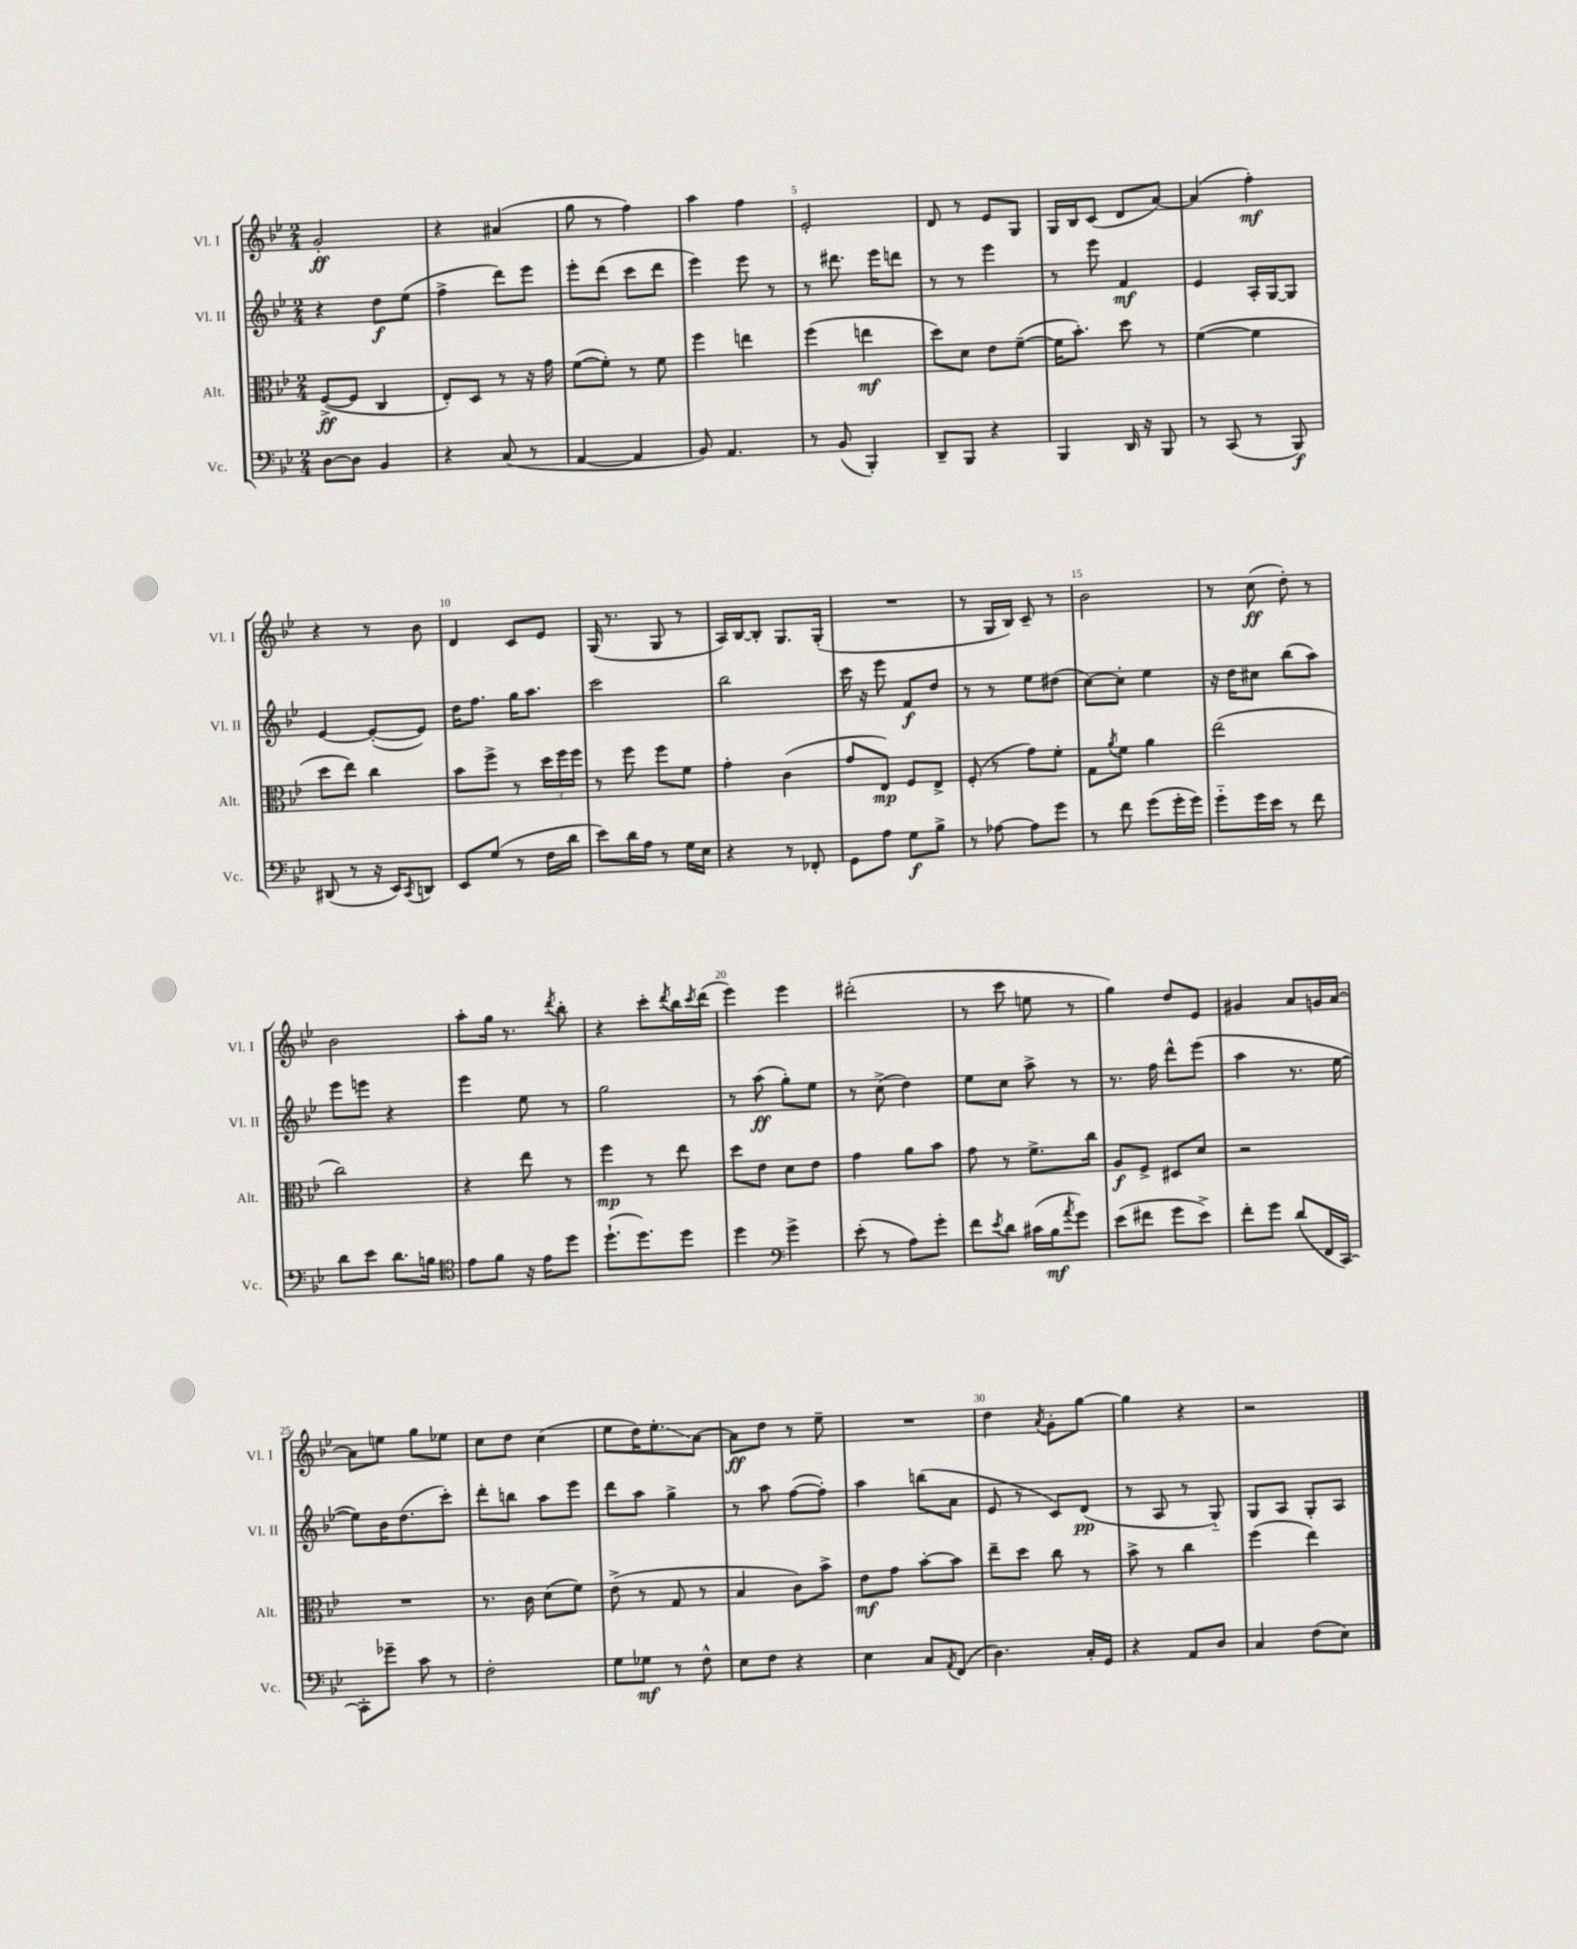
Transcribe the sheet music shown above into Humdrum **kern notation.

**kern	**kern	**kern	**kern
*staff4	*staff3	*staff2	*staff1
*clefF4	*clefC3	*clefG2	*clefG2
*k[b-e-]	*k[b-e-]	*k[b-e-]	*k[b-e-]
*M2/4	*M2/4	*M2/4	*M2/4
[8D	([8F^	4r	2g'
8D]	8F]	.	.
4BB-	4C	8dd	.
.	.	(8ee-	.
=	=	=	=
4r	8E-')	4ff^	4r
.	8D	.	.
(8C	8r	8ddd)	(4a#
8r	16r	8eee-	.
.	16g	.	.
=	=	=	=
[4AA	([8f	8eee-'	8gg
.	8f'])	(8ddd	8r
4AA]	8r	8ccc	4ff)
.	8f	8ddd	.
=	=	=	=
8BB-)	4ff	4eee-)	4aa
4.AA	.	.	.
.	4ee	8eee-	4ff
.	.	8r	.
=	=	=	=
8r	(4ff	8r	2e-'
(8BB-	.	8.ddd#	.
4BBB-')	4ee	.	.
.	.	16eee-	.
.	.	8ddd	.
=	=	=	=
8DD~	8dd)	8r	8d
8BBB-	8d	8r	8r
4r	8e-	4eee-	8e-
.	([8f~	.	8G
=	=	=	=
4BBB-	16f]	8r	16G
.	8.b-')	.	16B-
.	.	8eee-	(8c
16DD	8dd	4f	8d
16r	.	.	.
8BBB-	8r	.	[8a)
=	=	=	=
8r	([4f	4e-	(4a]
(8CC	.	.	.
8r	4f]	16A'	4ff')
.	.	[16G	.
8BBB-)	.	8G]	.
=	=	=	=
(8DD#	8dd	[4e-	4r
8r	8ee-)	.	.
16r	4cc	(8e-'_	8r
16EE-)	.	.	.
8qCC	.	.	.
8DD	.	8e-])	8b-
=	=	=	=
8EE-	8b-	16dd	4d
.	.	8.ff	.
(8G	8ff^	.	.
8r	8r	16gg	8c
.	.	8.aa	.
16F	24dd	.	8e-
.	24ff	.	.
16d	.	.	.
.	24ff	.	.
=	=	=	=
8e-)	8r	2ccc	(16G
.	.	.	8.r
16d	8ff	.	.
16A	.	.	.
8r	8ff	.	8G
16G	8f	.	8r
16E-	.	.	.
=	=	=	=
4r	4g'	2bb-	16A)
.	.	.	[16B-
.	.	.	8B-']
8r	(4c	.	8.G
8FF-'	.	.	.
.	.	.	(16G'
=	=	=	=
8GG	8g	16ccc	2r
.	.	16r	.
8A	8E-)	8eee-	.
8G	8F	8f	.
8B-^	8E-^	8dd	.
=	=	=	=
8r	(8F'	8r	8r
[8A-	8r	8r	16G
.	.	.	16B-)
8A-]	8g)	8ee-	8c~
8g	8f'	(8dd#	8r
=	=	=	=
8r	8G	[8cc)	2b-
.	8qa	.	.
8f	8f	8cc']	.
(8g	4a	4ee-	.
16g'	.	.	.
16g)	.	.	.
=	=	=	=
8g'~	(2ee-	16r	8r
.	.	16dd	.
16g	.	8cc#	(8cc
16e-	.	.	.
8r	.	(8bb-	8dd')
8f	.	8aa)	8r
=	=	=	=
8d	2cc)	8eee-	2b-
8e-	.	8eee	.
8.d	.	4r	.
16B	.	.	.
=	=	=	=
*clefC4	*	*	*
8e-	4r	4eee-	8aa'
8f	.	.	16gg
.	.	.	8.r
16r	8ee-	8ee-	.
16e-	.	.	.
.	.	.	8qddd
8dd	8r	8r	8bb-'
=	=	=	=
(8.dd`	4ff	2gg	4r
8.dd)	.	.	.
.	8r	.	8ccc'
.	.	.	8qddd
8dd	8ee-	.	16bb-
.	.	.	8qccc
.	.	.	(16ddd
=	=	=	=
4dd	8dd	8r	4eee-)
.	8e-	(8aa	.
*clefF4	*	*	*
4g^	8d	8gg')	4eee-
.	8e-	8ee-	.
=	=	=	=
(8e-'	4g	8r	(2ddd#'
8r	.	(8cc^	.
8A)	8a	4dd)	.
8g'	8b-	.	.
=	=	=	=
8f	8g	8ee-	8r
8qe-	.	.	.
8d	8r	8cc	8ccc
(16c#	8.f^	8aa^	8ee
16B-	.	.	.
8qa	.	.	.
8g)	.	8r	8r
.	16cc	.	.
=	=	=	=
(8e-	8A	8.r	4gg)
8f#	8F^	.	.
.	.	16ff	.
8g	8D#	8ddd^^	8dd
8e-^)	8d	(8eee-	8e-
=	=	=	=
8f'	2r	4aa	4g#
8g	.	.	.
(8d	.	8.r	8a
16FF	.	.	16g
[16CC)	.	[16ee-	[16a
=	=	=	=
8CC']	2r	8ee-])	8a]
8g-~	.	16b-	8ee
.	.	(8.dd	.
8c	.	.	8gg
8r	.	8ccc')	8ee-
=	=	=	=
2F'	8.r	8ddd'	8cc
.	.	8bb	8dd
.	16c	.	.
.	(8d	8aa	(4cc
.	8f)	8eee-	.
=	=	=	=
8G	(8e-^	8ddd	8ee-
8G-	8r	8aa	16dd)
.	.	.	8.ee-'
8r	8G	4gg^	.
8F^^	8r	.	[8a
=	=	=	=
8E-	4B-	8r	8a]
8F	.	8aa	8dd
4r	8c)	([8ff	8r
.	8b-^	8ff'])	8ee-~
=	=	=	=
4E-	8e-	4aa	2r
.	8g	.	.
8C	[8b-'	(8bb	.
8qAA	.	.	.
(8FF	8b-]	8a	.
=	=	=	=
4.D)	8ee-~	8e-	4dd
.	8dd	8r	.
.	.	.	8qa
.	8cc	8c)	8g'
16C'	8r	(8d	[8gg
16GG	.	.	.
=	=	=	=
4r	8b-^	8r	4gg]
.	8r	8A	.
8AA	4cc	8r	4r
8D	.	8G'~)	.
=	=	=	=
4C	(4ff	8G	2r
.	.	8A	.
(8F	4ee-)	8G'	.
8E-)	.	8A	.
==	==	==	==
*-	*-	*-	*-
